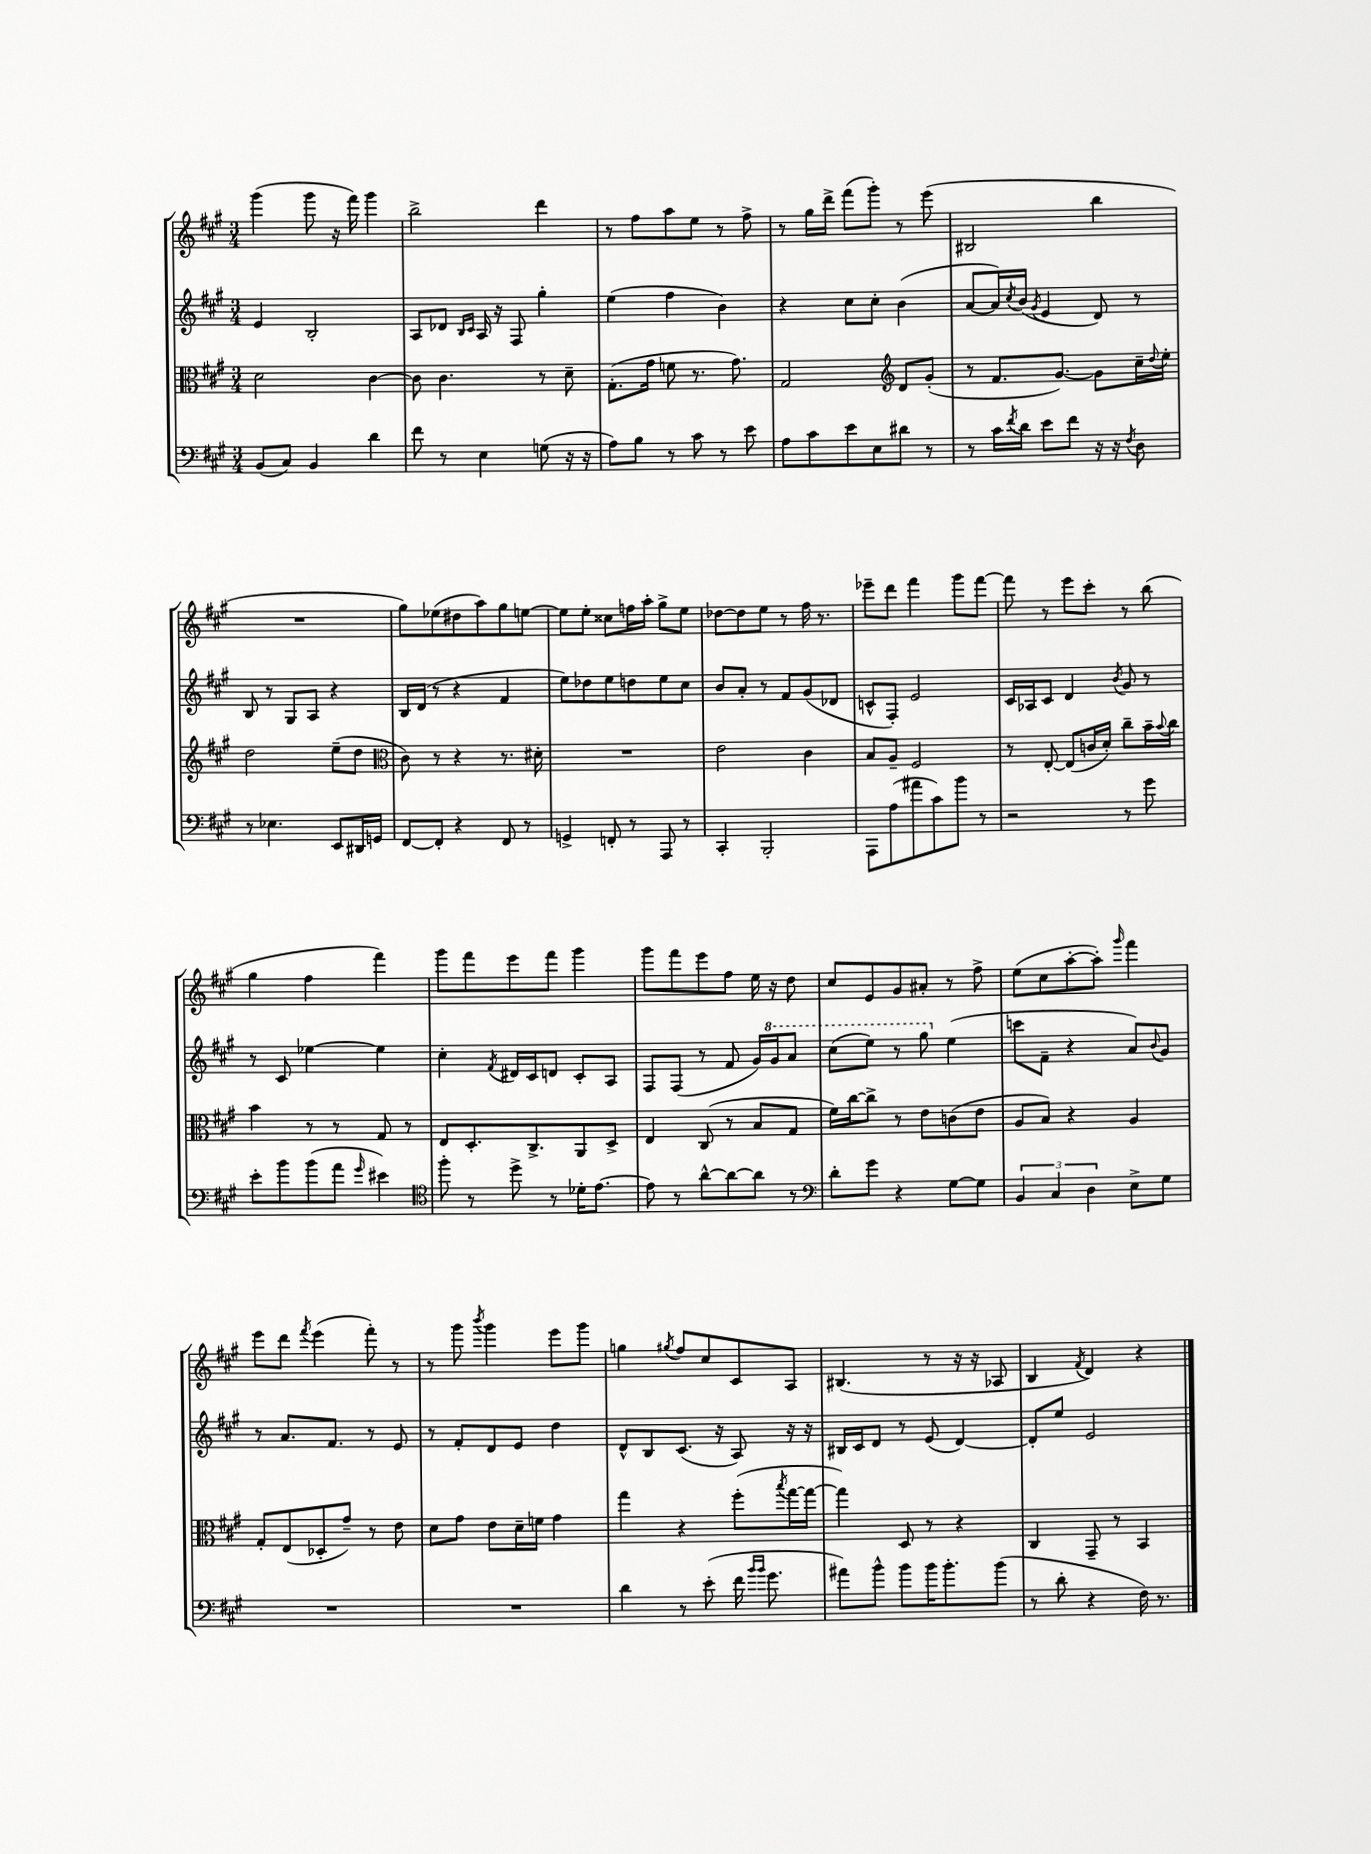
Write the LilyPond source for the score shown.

<<
\new StaffGroup <<
\new Staff = "s0" {
    \clef treble \key a \major \numericTimeSignature \time 3/4
    gis'''4( gis'''8 r16 fis'''16) gis'''4 |
    b''2-> d'''4 |
    r8 fis''8 a''8 e''8 r8 fis''8-> |
    r8 gis''16 d'''16-> fis'''8( gis'''8-.) r8 e'''8( |
    bis2 b''4 |
    R2. |
    gis''8) ees''8( dis''8 a''8) gis''8 e''8~ |
    e''8 e''8-. cisis''8 f''16 a''16-. gis''8-> e''8 |
    des''8~ des''8 e''8 r8 fis''16 r8. |
    ees'''8-- d'''8 fis'''4 gis'''8 fis'''8~ |
    fis'''8 r8 e'''8 cis'''8-. r8 b''8( |
    gis''4 fis''4 fis'''4) |
    gis'''8 fis'''8 e'''8 fis'''8 gis'''4 |
    gis'''8 fis'''8 e'''8 fis''8 e''16 r16 d''8 |
    cis''8 e'8 gis'8 ais'8-. r8 fis''8-> |
    e''8( cis''8 a''8~-. a''8-.) \grace { gis'''16 } fis'''4 |
    e'''8 d'''8 \acciaccatura { fis'''8 } e'''4( fis'''8-.) r8 |
    r8 gis'''8 \acciaccatura { b'''8 } gis'''4 e'''8 gis'''8 |
    g''4 \acciaccatura { gis''8 } fis''8 cis''8 cis'8 a8 |
    bis4.( r8 r16 r16 aes8 |
    b4 \acciaccatura { fis'8 } d'4) r4 \bar "|." |
}
\new Staff = "s1" {
    \clef treble \key a \major \numericTimeSignature \time 3/4
    e'4 b2-. |
    a8 des'8 \grace { b16 cis'16 } a16 r16 fis8 gis''4-. |
    e''4( fis''4 b'4) |
    r4 cis''8 cis''8-. b'4( |
    a'8~ a'16) \acciaccatura { cis''8 } b'16( \acciaccatura { gis'8 } e'4 d'8) r8 |
    b8 r8 gis8 a8 r4 |
    b16 d'16( r8 r4 fis'4 |
    e''8) des''8 e''8 d''8 e''8 cis''8 |
    b'8 a'8-. r8 fis'8 gis'8( des'8 |
    c'8-^ fis8-.) e'2 |
    cis'16 aes16 cis'8 d'4 \acciaccatura { b'8 } gis'8 r8 |
    r8 cis'8 ees''4~ ees''4 |
    cis''4-. \acciaccatura { fis'8 } dis'16 cis'16 d'8 cis'8-. a8 |
    fis8 fis8( r8 fis'8 gis'16) \ottava #1 gis''16 a''8 |
    cis'''8( e'''8) r8 gis'''8 \ottava #0 e''4( |
    c'''8 fis'8-- r4 a'8) \appoggiatura { b'8 } gis'8 |
    r8 a'8. fis'8. r8 e'8 |
    r8 fis'8-. d'8 e'8 d''4 |
    d'8-^ b8 cis'8.( r16 a8) r16 r16 |
    bis16 cis'16 d'8 r8 e'8( d'4~) |
    d'8-. e''8 e'2 \bar "|." |
}
\new Staff = "s2" {
    \clef alto \key a \major \numericTimeSignature \time 3/4
    d'2 cis'4~ |
    cis'8 cis'4. r8 d'8-- |
    gis8.-.( gis'16 f'8 r8. gis'8.) |
    gis2 \clef treble d'8 gis'8-.( |
    r8 fis'8. gis'8.~) gis'8 cis''16-- \appoggiatura { d''8 } e''16-. |
    d''2 e''8--( d''8 |
    \clef alto cis'8) r8 r4 r8. dis'16-. |
    R2. |
    e'2 cis'4 |
    b8 a8-- fis2 |
    r8 e8~-. e8( c'16 d'16-.) cis''8-- b'16-- \appoggiatura { b'8 } cis''16 |
    b'4 r8 r8 gis8 r8 |
    e8 d8.-. cis8.-> a,8 d8-> |
    e4 cis8( r8 b8 gis8 |
    fis'16) cis''16~ cis''8-> r8 e'8 c'8( e'8 |
    a8 b8) r4 a4 |
    gis8-. e8( des8-. gis'8--) r8 e'8 |
    d'8 gis'8 e'8 d'16-- f'16 gis'4 |
    gis''4 r4 fis''8-.( \acciaccatura { b''8 } gis''16~ gis''16~ |
    gis''4) d8 r8 r4 |
    cis4 gis,8-- r8 b,4 \bar "|." |
}
\new Staff = "s3" {
    \clef bass \key a \major \numericTimeSignature \time 3/4
    b,8( cis8) b,4 d'4 |
    fis'8 r8 e4 g8( r16 r16 |
    a8) b8 r8 cis'8 r8 e'8 |
    a8 cis'8 e'8 e8 dis'8 r8 |
    r8 cis'16 \acciaccatura { fis'8 } d'16 e'8 fis'8 r16 r16 \acciaccatura { fis8 } d8 |
    r8 ees4. e,8 dis,16 g,16 |
    fis,8~ fis,8-. r4 fis,8 r8 |
    g,4-> f,8-. r8 a,,8 r8 |
    cis,4-. b,,2-. |
    a,,8 a8( ais'8 cis'8) b'8 r8 |
    r2 r8 gis'8 |
    e'8-. b'8 b'8( a'8 \grace { gis'16 } eis'4) |
    \clef tenor fis''8-. r8 d''8-> r8 des'16-. e'8.~ |
    e'8 r8 a'8~-^ a'8~ a'8 r8 |
    \clef bass d'8-. gis'8 r4 gis8~ gis8 |
    \tuplet 3/2 { b,4 cis4 d4 } e8-> gis8 |
    R2. |
    R2. |
    d'4 r8 e'8-.( fis'16 \grace { b'16 b'16 } gis'8. |
    ais'8) b'8-^ b'8 b'16 b'8.-. b'8( |
    r8 d'8-. r4 fis16) r8. \bar "|." |
}
>>
>>
\layout { \context { \Score \remove "Bar_number_engraver" } }
